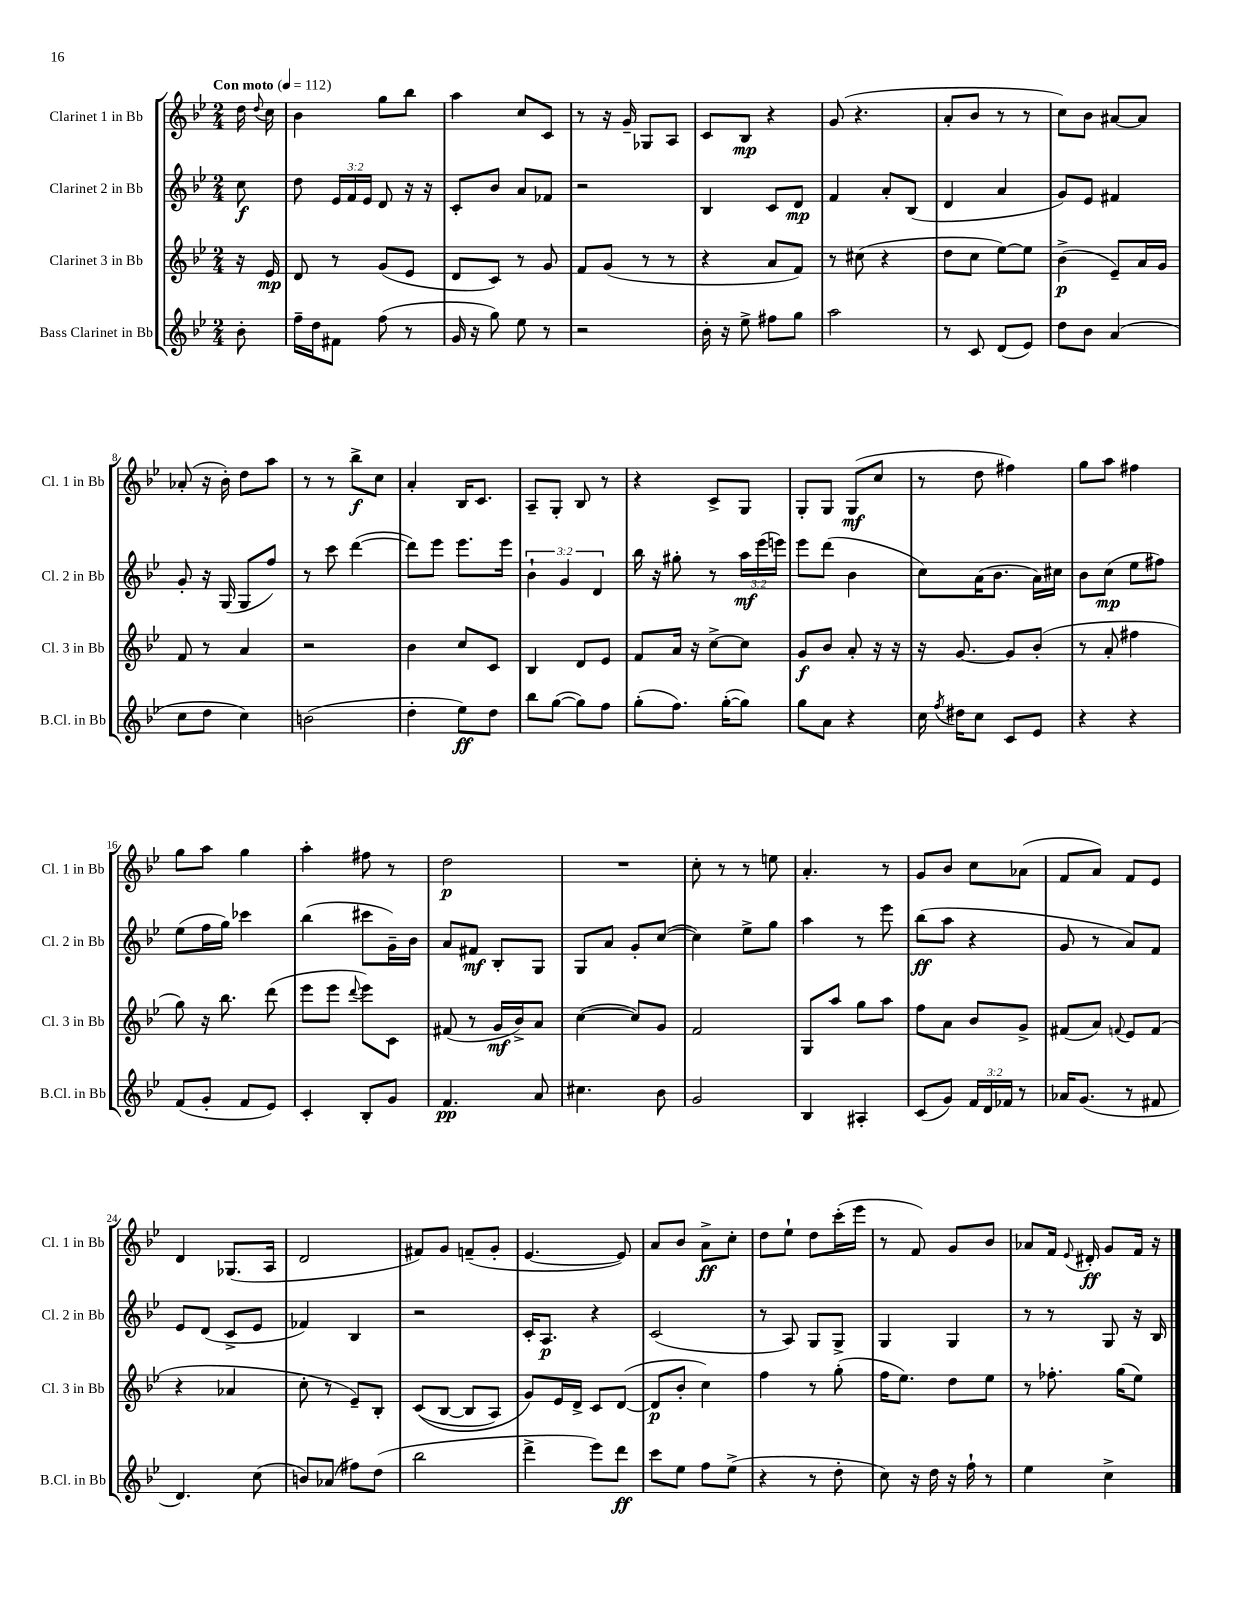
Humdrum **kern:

**kern	**kern	**kern	**kern
*staff4	*staff3	*staff2	*staff1
*clefG2	*clefG2	*clefG2	*clefG2
*k[b-e-]	*k[b-e-]	*k[b-e-]	*k[b-e-]
*M2/4	*M2/4	*M2/4	*M2/4
*MM112	*MM112	*MM112	*MM112
8b-'	16r	8cc	16dd
.	.	.	8qqdd
.	16e-	.	16cc
=	=	=	=
16ff~	8d	8dd	4b-
16dd	.	.	.
8f#	8r	24e-	.
.	.	24f	.
.	.	24e-	.
(8ff	(8g	8d	8gg
8r	8e-	16r	8bb-
.	.	16r	.
=	=	=	=
16g	8d	8c'	4aa
16r	.	.	.
8gg)	8c)	8b-	.
8ee-	8r	8a	8cc
8r	8g	8f-	8c
=	=	=	=
2r	8f	2r	8r
.	(8g	.	16r
.	.	.	16g~
.	8r	.	8G-
.	8r	.	8A
=	=	=	=
16b-'	4r	4B-	8c
16r	.	.	.
8ee-^	.	.	8B-
8ff#	8a	8c	4r
8gg	8f)	8d	.
=	=	=	=
2aa	8r	4f	(8g
.	(8cc#	.	4.r
.	4r	8a'	.
.	.	(8B-	.
=	=	=	=
8r	8dd	4d	8a'
8c	8cc	.	8b-
(8d	[8ee-)	4a	8r
8e-)	8ee-]	.	8r
=	=	=	=
8dd	(4b-^	8g)	8cc)
8b-	.	8e-	8b-
(4a	8e-~)	4f#	[8a#
.	16a	.	8a#]
.	16g	.	.
=	=	=	=
8cc	8f	8g'	(8a-'
8dd	8r	16r	16r
.	.	(16G	16b-')
4cc)	4a	8G	8dd
.	.	8ff)	8aa
=	=	=	=
(2b	2r	8r	8r
.	.	8ccc	8r
.	.	([4ddd	8bb-^
.	.	.	8cc
=	=	=	=
4dd'	4b-	8ddd])	4a'
.	.	8eee-	.
8ee-)	8cc	8.eee-	16B-
.	.	.	8.c
8dd	8c	.	.
.	.	16eee-	.
=	=	=	=
8bb-	4B-	6b-`	8A~
([8gg	.	.	8G'
.	.	6g	.
8gg])	8d	.	8B-
.	.	6d	.
8ff	8e-	.	8r
=	=	=	=
(8gg'	8f	16bb-	4r
.	.	16r	.
8.ff)	16a	8gg#'	.
.	16r	.	.
.	[8cc^	8r	8c^
([16gg'	.	.	.
8gg])	8cc]	24aa	8G
.	.	(24eee-	.
.	.	24eee)	.
=	=	=	=
8gg	8g	8eee-	8G'
8a	8b-	(8ddd	8G
4r	8a'	4b-	(8G
.	16r	.	8cc
.	16r	.	.
=	=	=	=
16cc	16r	8cc)	8r
8qff	.	.	.
16dd#	[8.g	.	.
8cc	.	(16a	8dd
.	.	8.b-	.
8c	8g]	.	4ff#)
8e-	(8b-'	16a)	.
.	.	16cc#	.
=	=	=	=
4r	8r	8b-	8gg
.	8a'	(8cc	8aa
4r	4ff#	8ee-	4ff#
.	.	8ff#)	.
=	=	=	=
(8f	8gg)	(8ee-	8gg
8g'	16r	16ff	8aa
.	8.bb-	16gg)	.
8f	.	4ccc-	4gg
8e-)	(8ddd	.	.
=	=	=	=
4c'	8eee-	(4bb-	4aa'
.	8eee-	.	.
.	8qqddd	.	.
8B-'	8eee-)	8ccc#	8ff#
8g	8c	16g~)	8r
.	.	16b-	.
=	=	=	=
4.f	(8f#	8a	2dd
.	8r	8f#	.
.	16g	8B-'	.
.	16b-^)	.	.
8a	8a	8G	.
=	=	=	=
4.cc#	([4cc	8G	2r
.	.	8a	.
.	8cc])	8g'	.
8b-	8g	([8cc	.
=	=	=	=
2g	2f	4cc])	8cc'
.	.	.	8r
.	.	8ee-^	8r
.	.	8gg	8ee
=	=	=	=
4B-	8G	4aa	4.a'
.	8aa	.	.
4A#'	8gg	8r	.
.	8aa	8eee-	8r
=	=	=	=
(8c	8ff	(8bb-	8g
8g)	8a	8aa	8b-
24f	8b-	4r	8cc
24d	.	.	.
24f-	.	.	.
8r	8g^	.	(8a-
=	=	=	=
16a-	(8f#	8g	8f
(8.g	.	.	.
.	8a)	8r	8a)
.	8qqf	.	.
8r	8e-	8a)	8f
8f#	(8f	8f	8e-
=	=	=	=
4.d)	4r	8e-	4d
.	.	(8d	.
.	4a-	8c^	(8.G-
(8cc	.	8e-	.
.	.	.	16A
=	=	=	=
8b)	8cc'	4f-)	2d
(8a-	8r	.	.
8ff#)	8e-~)	4B-	.
(8dd	8B-'	.	.
=	=	=	=
2bb-	&((8c	2r	8f#)
.	[8B-	.	8g
.	8B-]	.	(8f~
.	8A)	.	8g'
=	=	=	=
4ddd^	8g&)	16c'	[4.e-
.	.	8.A	.
.	16e-	.	.
.	16d^	.	.
8eee-)	8c	4r	.
8ddd	([8d	.	8e-])
=	=	=	=
8ccc	8d]	(2c	8a
8ee-	8b-'	.	8b-
8ff	4cc)	.	8a^
(8ee-^	.	.	8cc'
=	=	=	=
4r	4ff	8r	8dd
.	.	8A)	8ee-`
8r	8r	8G	8dd
8dd'	(8gg'	8G^	(16ccc'
.	.	.	16eee-
=	=	=	=
8cc)	16ff	4G	8r
.	8.ee-)	.	.
16r	.	.	8f)
16dd	.	.	.
16r	8dd	4G	8g
16ff`	.	.	.
8r	8ee-	.	8b-
=	=	=	=
4ee-	8r	8r	8a-
.	8.ff-'	8r	16f
.	.	.	8qqe-
.	.	.	16d#'
4cc^	.	8G	8g
.	(16gg	.	.
.	8ee-)	16r	16f
.	.	16B-	16r
==	==	==	==
*-	*-	*-	*-
